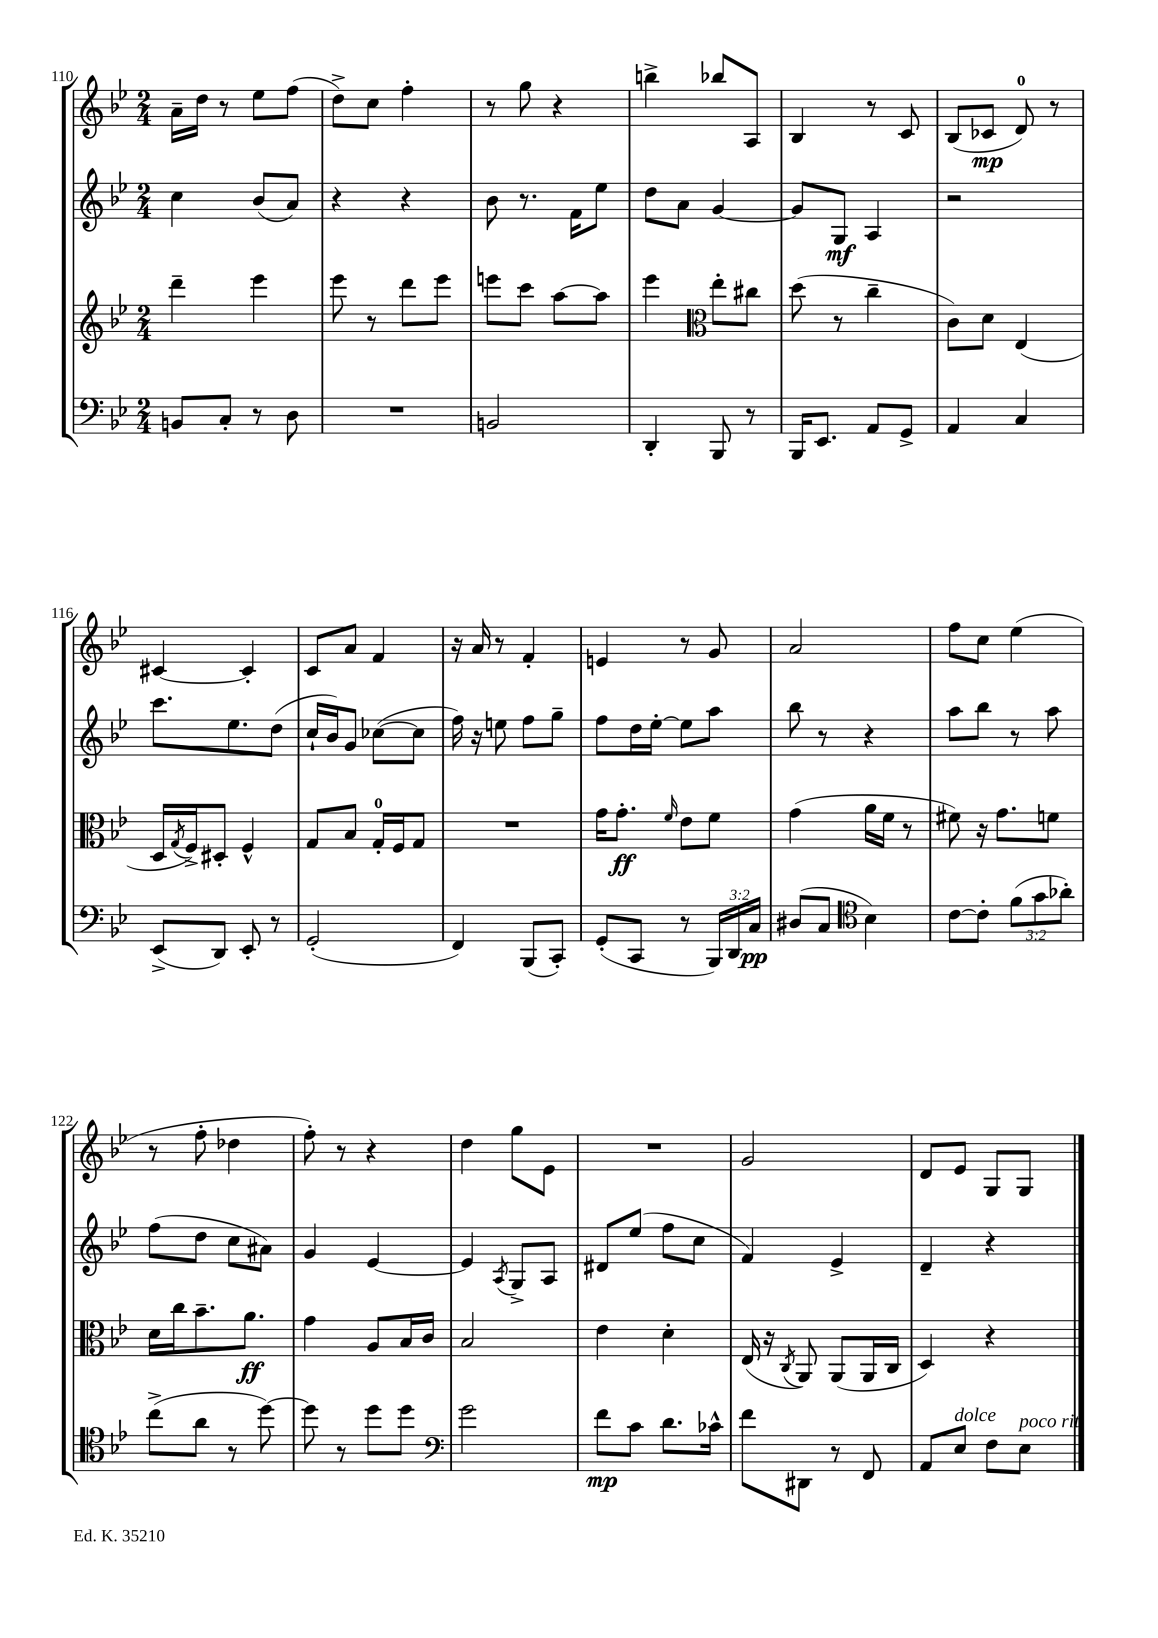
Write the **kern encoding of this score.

**kern	**dynam	**kern	**dynam	**kern	**dynam	**kern	**dynam
*part4	*part4	*part3	*part3	*part2	*part2	*part1	*part1
*staff4	*staff4	*staff3	*staff3	*staff2	*staff2	*staff1	*staff1
*clefF4	*	*clefG2	*	*clefG2	*	*clefG2	*
*k[b-e-]	*	*k[b-e-]	*	*k[b-e-]	*	*k[b-e-]	*
*M2/4	*	*M2/4	*	*M2/4	*	*M2/4	*
=110	=110	=110	=110	=110	=110	=110	=110
8BBn/L	.	4ddd~\	.	4cc\	.	16a~\LL	.
.	.	.	.	.	.	16dd\JJ	.
8C'/J	.	.	.	.	.	8r	.
8r	.	4eee-\	.	(8b-/L	.	8ee-\L	.
8D\	.	.	.	8a/J)	.	(8ff\J	.
=111	=111	=111	=111	=111	=111	=111	=111
2r	.	8eee-\	.	4r	.	8dd^\L)	.
.	.	8r	.	.	.	8cc\J	.
.	.	8ddd\L	.	4r	.	4ff'\	.
.	.	8eee-\J	.	.	.	.	.
=112	=112	=112	=112	=112	=112	=112	=112
2BBn/	.	8eeen\L	.	8b-\	.	8r	.
.	.	8ccc\J	.	8.r	.	8gg\	.
.	.	[8aa\L	.	.	.	4r	.
.	.	.	.	16f\KL	.	.	.
.	.	8aa\J]	.	8ee-\J	.	.	.
=113	=113	=113	=113	=113	=113	=113	=113
4DD'/	.	4eee-\	.	8dd\L	.	4bbn^\	.
.	.	.	.	8a\J	.	.	.
*	*	*clefC3	*	*	*	*	*
8BBB-/	.	8ee-'\L	.	[4g/	.	8bb-X/L	.
8r	.	8cc#X\J	.	.	.	8A/J	.
=114	=114	=114	=114	=114	=114	=114	=114
16BBB-/KL	.	(8dd\	.	8g/L]	.	4B-/	.
8.EE-/J	.	.	.	.	.	.	.
.	.	8r	.	8G/J	mf	.	.
8AA/L	.	4cc~\	.	4A/	.	8r	.
8GG^/J	.	.	.	.	.	8c/	.
=115	=115	=115	=115	=115	=115	=115	=115
4AA/	.	8c\L)	.	2r	.	(8B-/L	.
.	.	8d\J	.	.	.	8c-X/J	mp
4C/	.	(4E-/	.	.	.	8d/)	.
.	.	.	.	.	.	8r	.
!!LO:LB:g=z
=116	=116	=116	=116	=116	=116	=116	=116
(8EE-^/L	.	16D/LL	.	8.ccc\L	.	[4c#X/	.
.	.	8qG/	.	.	.	.	.
.	.	16F^/J)	.	.	.	.	.
8DD/J)	.	8D#X'/J	.	.	.	.	.
.	.	.	.	8.ee-\	.	.	.
8EE-'/	.	4F^^/	.	.	.	4c#'/]	.
8r	.	.	.	(8dd\J	.	.	.
=117	=117	=117	=117	=117	=117	=117	=117
(2GG'/	.	8G/L	.	16cc`/LL	.	8c/L	.
.	.	.	.	16b-/J)	.	.	.
.	.	8B-/J	.	8g/J	.	8a/J	.
.	.	16G'/LL	.	([8cc-X\L	.	4f/	.
.	.	16F/J	.	.	.	.	.
.	.	8G/J	.	8cc-\J]	.	.	.
=118	=118	=118	=118	=118	=118	=118	=118
4FF/)	.	2r	.	16ff\)	.	16r	.
.	.	.	.	16r	.	16a/	.
.	.	.	.	8een\	.	8r	.
(8BBB-/L	.	.	.	8ff\L	.	4f'/	.
8CC'/J)	.	.	.	8gg~\J	.	.	.
=119	=119	=119	=119	=119	=119	=119	=119
(8GG'/L	.	16g\KL	.	8ff\L	.	4en/	.
.	.	8.g'\J	ff	.	.	.	.
8CC/J	.	.	.	16dd\L	.	.	.
.	.	.	.	[16ee-'\JJ	.	.	.
.	.	16qqf/	.	.	.	.	.
8r	.	8e-\L	.	8ee-\L]	.	8r	.
24BBB-/LL)	.	8f\J	.	8aa\J	.	8g/	.
24DD/	.	.	.	.	.	.	.
24C/JJ	pp	.	.	.	.	.	.
=120	=120	=120	=120	=120	=120	=120	=120
(8D#X/L	.	(4g\	.	8bb-\	.	2a/	.
8C/J	.	.	.	8r	.	.	.
*clefC4	*	*	*	*	*	*	*
4B-\)	.	16a\LL	.	4r	.	.	.
.	.	16f\JJ	.	.	.	.	.
.	.	8r	.	.	.	.	.
=121	=121	=121	=121	=121	=121	=121	=121
[8c\L	.	8f#X\)	.	8aa\L	.	8ff\L	.
8c'\J]	.	16r	.	8bb-\J	.	8cc\J	.
.	.	8.g\L	.	.	.	.	.
(12f\L	.	.	.	8r	.	(4ee-\	.
12g\	.	.	.	.	.	.	.
.	.	8fn\J	.	8aa\	.	.	.
12a-X'\J)	.	.	.	.	.	.	.
!!LO:LB:g=z
=122	=122	=122	=122	=122	=122	=122	=122
(8cc^\L	.	16d\LL	.	(8ff\L	.	8r	.
.	.	16cc\J	.	.	.	.	.
8a\J	.	8.b-~\	.	8dd\J	.	8ff'\	.
8r	.	.	.	8cc\L	.	4dd-X\	.
.	.	8.a\J	ff	.	.	.	.
[8dd\)	.	.	.	8a#X\J)	.	.	.
=123	=123	=123	=123	=123	=123	=123	=123
8dd\]	.	4g\	.	4g/	.	8ff'\)	.
8r	.	.	.	.	.	8r	.
8dd\L	.	8A/L	.	[4e-/	.	4r	.
8dd\J	.	16B-/L	.	.	.	.	.
.	.	16c/JJ	.	.	.	.	.
=124	=124	=124	=124	=124	=124	=124	=124
*clefF4	*	*	*	*	*	*	*
2g\	.	2B-/	.	4e-/]	.	4dd\	.
.	.	.	.	8qA/	.	.	.
.	.	.	.	8G^/L	.	8gg\L	.
.	.	.	.	8A/J	.	8e-\J	.
=125	=125	=125	=125	=125	=125	=125	=125
8f\L	mp	4e-\	.	8d#X/L	.	2r	.
8c\J	.	.	.	(8ee-/J	.	.	.
8.d\L	.	4d'\	.	8ff\L	.	.	.
.	.	.	.	8cc\J	.	.	.
16c-X^^\Jk	.	.	.	.	.	.	.
=126	=126	=126	=126	=126	=126	=126	=126
8f\L	.	(16E-/	.	4f/)	.	2g/	.
.	.	16r	.	.	.	.	.
.	.	8qC/	.	.	.	.	.
8DD#X\J	.	8AA/)	.	.	.	.	.
8r	.	(8AA/L	.	4e-^/	.	.	.
8FF/	.	16AA/L	.	.	.	.	.
.	.	16C/JJ	.	.	.	.	.
=127	=127	=127	=127	=127	=127	=127	=127
8AA/L	.	4D/)	.	4d~/	.	8d/L	.
!LO:TX:a:i:t=dolce	!	!	!	!	!	!	!
8E-/J	.	.	.	.	.	8e-/J	.
8F\L	.	4r	.	4r	.	8G/L	.
!LO:TX:a:i:t=poco rit.	!	!	!	!	!	!	!
8E-\J	.	.	.	.	.	8G/J	.
==	==	==	==	==	==	==	==
*-	*-	*-	*-	*-	*-	*-	*-
